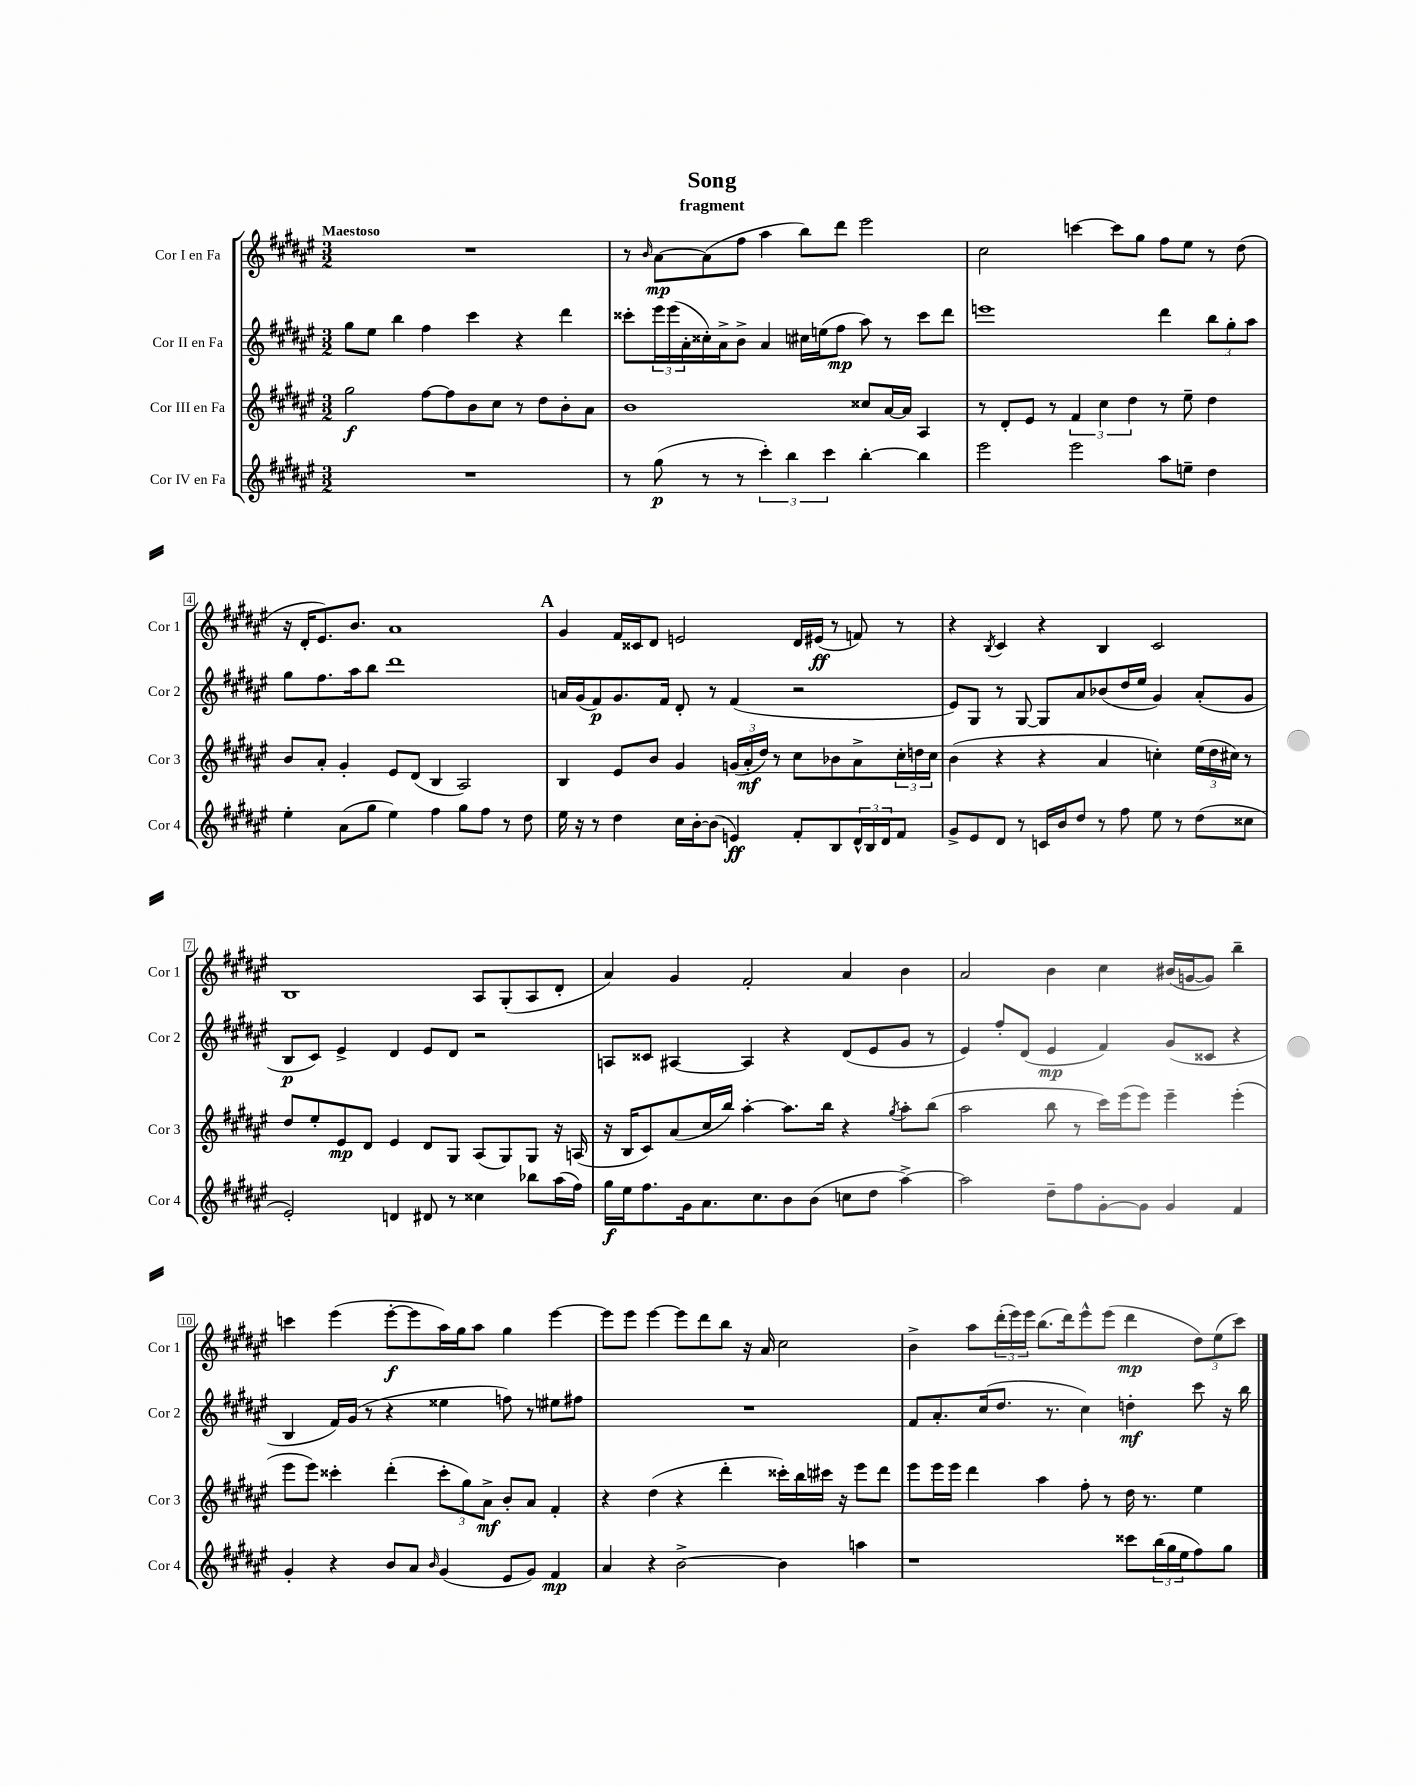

**kern	**dynam	**kern	**dynam	**kern	**dynam	**kern	**dynam
*part4	*part4	*part3	*part3	*part2	*part2	*part1	*part1
*staff4	*staff4	*staff3	*staff3	*staff2	*staff2	*staff1	*staff1
*I"Cor IV en Fa	*	*I"Cor III en Fa	*	*I"Cor II en Fa	*	*I"Cor I en Fa	*
*I'Cor 4	*	*I'Cor 3	*	*I'Cor 2	*	*I'Cor 1	*
*clefG2	*	*clefG2	*	*clefG2	*	*clefG2	*
*k[f#c#g#d#a#e#]	*	*k[f#c#g#d#a#e#]	*	*k[f#c#g#d#a#e#]	*	*k[f#c#g#d#a#e#]	*
*M3/2	*	*M3/2	*	*M3/2	*	*M3/2	*
=1	=1	=1	=1	=1	=1	=1	=1
!	!	!	!	!	!	!LO:TX:a:B:t=Maestoso	!
1.r	.	2gg#\	f	8gg#\L	.	1.r	.
.	.	.	.	8ee#\J	.	.	.
.	.	.	.	4bb\	.	.	.
.	.	[8ff#\L	.	4ff#\	.	.	.
.	.	8ff#\]	.	.	.	.	.
.	.	8b\	.	4ccc#\	.	.	.
.	.	8cc#\J	.	.	.	.	.
.	.	8r	.	4r	.	.	.
.	.	8dd#\L	.	.	.	.	.
.	.	8b'\	.	4ddd#\	.	.	.
.	.	8a#\J	.	.	.	.	.
=2	=2	=2	=2	=2	=2	=2	=2
8r	.	1b	.	8ccc##X'\L	.	8r	.
.	.	.	.	.	.	16qqb/	.
(8gg#\	p	.	.	24eee#\L	.	[8a#\L	mp
.	.	.	.	(24eee#\	.	.	.
.	.	.	.	24a#'\	.	.	.
8r	.	.	.	16cc##X'\)	.	(8a#\]	.
.	.	.	.	16a#^\J	.	.	.
8r	.	.	.	8b^\J	.	8ff#\J	.
6ccc#'\)	.	.	.	4a#/	.	4aa#\	.
6bb\	.	.	.	.	.	.	.
.	.	.	.	16cc#X\LL	.	8bb\L)	.
.	.	.	.	(16een\J	.	.	.
6ccc#\	.	.	.	.	.	.	.
.	.	.	.	8ff#\J	mp	8ddd#\J	.
[4bb'\	.	8cc##X/L	.	8aa#\)	.	2eee#\	.
.	.	[16a#/L	.	8r	.	.	.
.	.	16a#/JJ]	.	.	.	.	.
4bb\]	.	4A#/	.	8ccc##\L	.	.	.
.	.	.	.	8ddd#\J	.	.	.
=3	=3	=3	=3	=3	=3	=3	=3
2eee#\	.	8r	.	1eeen	.	2cc#\	.
.	.	8d#'/L	.	.	.	.	.
.	.	8e#/J	.	.	.	.	.
.	.	8r	.	.	.	.	.
2eee#\	.	6f#/	.	.	.	[4cccn\	.
.	.	6cc#\	.	.	.	.	.
.	.	.	.	.	.	8ccc\L]	.
.	.	6dd#\	.	.	.	.	.
.	.	.	.	.	.	8gg#\J	.
8aa#\L	.	8r	.	4ddd#\	.	8ff#\L	.
8een~\J	.	8ee#~\	.	.	.	8ee#\J	.
4dd#\	.	4dd#\	.	12bb\L	.	8r	.
.	.	.	.	12gg#'\	.	.	.
.	.	.	.	.	.	(8dd#\	.
.	.	.	.	12aa#\J	.	.	.
!!LO:LB:g=z
=4	=4	=4	=4	=4	=4	=4	=4
4ee#'\	.	8b/L	.	8gg#\L	.	16r	.
.	.	.	.	.	.	16d#'/KL	.
.	.	8a#'/J	.	8.ff#\	.	8.e#/)	.
(8a#\L	.	4g#'/	.	.	.	.	.
.	.	.	.	16aa#\k	.	8.b/J	.
8gg#\J	.	.	.	8bb\J	.	.	.
4ee#\)	.	8e#/L	.	1ddd#	.	1a#	.
.	.	(8d#/J	.	.	.	.	.
4ff#\	.	4B/	.	.	.	.	.
8gg#\L	.	2A#/)	.	.	.	.	.
8ff#\J	.	.	.	.	.	.	.
8r	.	.	.	.	.	.	.
8dd#\	.	.	.	.	.	.	.
!!LO:REH:place=s1:t=A
=5	=5	=5	=5	=5	=5	=5	=5
16ee#\	.	4B/	.	16an/LL	.	4g#/	.
16r	.	.	.	(16g#/J	.	.	.
8r	.	.	.	8f#/)	p	.	.
4dd#\	.	8e#/L	.	8.g#/	.	16f#/LL	.
.	.	.	.	.	.	16c##X/J	.
.	.	8b/J	.	.	.	8d#/J	.
.	.	.	.	16f#/Jk	.	.	.
16cc#\LL	.	4g#/	.	8d#'/	.	2en/	.
[16b'\J	.	.	.	.	.	.	.
(8b\J]	.	.	.	8r	.	.	.
4en/)	ff	(24gn/LL	.	(4f#/	.	.	.
.	.	24a#'/	mf	.	.	.	.
.	.	24dd#/JJ)	.	.	.	.	.
.	.	8r	.	.	.	.	.
8f#'/L	.	8cc#\L	.	2r	.	16d#/LL	.
.	.	.	.	.	.	(16e#X/JJ	ff
8B/	.	8b-X\	.	.	.	8r	.
24d#^^/L	.	8a#^\	.	.	.	8fn/)	.
24B/	.	.	.	.	.	.	.
24d#/J	.	.	.	.	.	.	.
8f#/J	.	24cc#'\L	.	.	.	8r	.
.	.	24ddn\	.	.	.	.	.
.	.	24cc#\JJ	.	.	.	.	.
=6	=6	=6	=6	=6	=6	=6	=6
8g#^/L	.	(4b\	.	8e#/L)	.	4r	.
8e#/	.	.	.	8G#/J	.	.	.
.	.	.	.	.	.	8qB/	.
8d#/J	.	4r	.	8r	.	4c#/	.
8r	.	.	.	[8G#/	.	.	.
16cn/LL	.	4r	.	8G#/L]	.	4r	.
16b/J	.	.	.	.	.	.	.
8dd#/J	.	.	.	8a#/	.	.	.
8r	.	4a#/	.	(8b-X/	.	4B/	.
8ff#\	.	.	.	16dd#/L	.	.	.
.	.	.	.	16ee#/JJ	.	.	.
8ee#\	.	4ccn'\)	.	4g#/)	.	2c#/	.
8r	.	.	.	.	.	.	.
(8dd#\L	.	(24ee#\LL	.	(8a#'/L	.	.	.
.	.	24dd#\	.	.	.	.	.
.	.	24cc#X\JJ)	.	.	.	.	.
8cc##X\J	.	8r	.	8g#/J	.	.	.
!!LO:LB:g=z
=7	=7	=7	=7	=7	=7	=7	=7
2e#'/)	.	8dd#/L	.	8B/L	p	1B	.
.	.	8ee#'/	.	8c#/J)	.	.	.
.	.	8e#/	mp	4e#^/	.	.	.
.	.	8d#/J	.	.	.	.	.
4dn/	.	4e#/	.	4d#/	.	.	.
8d#X/	.	8d#/L	.	8e#/L	.	.	.
8r	.	8G#/J	.	8d#/J	.	.	.
4cc##X\	.	(8A#/L	.	2r	.	8A#/L	.
.	.	8G#/)	.	.	.	(8G#'/	.
8bb-X\L	.	8G#/J	.	.	.	8A#/	.
(16aa#\L	.	16r	.	.	.	8d#'/J	.
16ff#\JJ)	.	(16An/	.	.	.	.	.
=8	=8	=8	=8	=8	=8	=8	=8
16gg#\LL	f	16r	.	8An/L	.	4a#/)	.
16ee#\J	.	16B/KL	.	.	.	.	.
8.ff#\	.	8c#/)	.	8c##X/J	.	.	.
.	.	(8a#/	.	[4A#X/	.	4g#/	.
16g#\k	.	.	.	.	.	.	.
8.a#\	.	16cc#/L	.	.	.	.	.
.	.	16bb/JJ)	.	.	.	.	.
.	.	[4aa#'\	.	4A#/]	.	2f#'/	.
8.cc#\	.	.	.	.	.	.	.
8b\	.	8.aa#\L]	.	4r	.	.	.
(8b\J	.	.	.	.	.	.	.
.	.	16bb\Jk	.	.	.	.	.
8ccn\L	.	4r	.	(8d#/L	.	4a#/	.
8dd#\J	.	.	.	8e#/	.	.	.
.	.	8qgg#/	.	.	.	.	.
[4aa#^\)	.	8aa#'\L	.	8g#/J	.	4b\	.
.	.	(8bb\J	.	8r	.	.	.
=9	=9	=9	=9	=9	=9	=9	=9
2aa#\]	.	2aa#\	.	4e#/)	.	2a#/	.
.	.	.	.	8ff#'/L	.	.	.
.	.	.	.	(8d#/J	.	.	.
8dd#~\L	.	8bb\	.	4e#/	mp	4b\	.
8ff#\	.	8r	.	.	.	.	.
[8g#'\	.	16ccc#\LL)	.	4f#/)	.	4cc#\	.
.	.	(16eee#\J	.	.	.	.	.
8g#\J]	.	8eee#\J)	.	.	.	.	.
4g#/	.	4eee#~\	.	(8g#/L	.	(16b#X/LL	.
.	.	.	.	.	.	[16gn/J	.
.	.	.	.	8c##X/J	.	8g/J])	.
4f#/	.	(4eee#'\	.	4r	.	4bb~\	.
!!LO:LB:g=z
=10	=10	=10	=10	=10	=10	=10	=10
4g#'/	.	8eee#\L	.	4B/	.	4cccn\	.
.	.	8eee#\J)	.	.	.	.	.
4r	.	4ccc##X'\	.	16f#/LL)	.	(4eee#\	.
.	.	.	.	(16g#/JJ	.	.	.
.	.	.	.	8r	.	.	.
8b/L	.	(4ddd#'\	.	4r	.	[8eee#'\L	f
8a#/J	.	.	.	.	.	8eee#\]	.
16qqb/	.	.	.	.	.	.	.
(4g#/	.	12ccc##'\L	.	4ee##X\	.	16aa#\L)	.
.	.	.	.	.	.	16gg#\J	.
.	.	12gg#\)	.	.	.	.	.
.	.	.	.	.	.	8aa#\J	.
.	.	12a#^\J	mf	.	.	.	.
8e#/L	.	8b'/L	.	8ffn\)	.	4gg#\	.
8g#/J)	.	8a#/J	.	8r	.	.	.
4f#/	mp	4f#'/	.	8ee#X\L	.	[4eee#\	.
.	.	.	.	8ff#X\J	.	.	.
=11	=11	=11	=11	=11	=11	=11	=11
4a#/	.	4r	.	1.r	.	8eee#\L]	.
.	.	.	.	.	.	8eee#\J	.
4r	.	(4dd#\	.	.	.	[4eee#\	.
[2b^\	.	4r	.	.	.	8eee#\L]	.
.	.	.	.	.	.	8ddd#\	.
.	.	4ddd#'\	.	.	.	8bb\J	.
.	.	.	.	.	.	16r	.
.	.	.	.	.	.	16a#/	.
4b\]	.	16ccc##X'\LL)	.	.	.	2cc#\	.
.	.	16bb\	.	.	.	.	.
.	.	16ccc#X\JJ	.	.	.	.	.
.	.	16r	.	.	.	.	.
4aan\	.	8eee#\L	.	.	.	.	.
.	.	8ddd#\J	.	.	.	.	.
=12	=12	=12	=12	=12	=12	=12	=12
1r	.	8eee#\L	.	8f#/L	.	4b^\	.
.	.	16eee#\L	.	8.a#'/	.	.	.
.	.	16eee#\JJ	.	.	.	.	.
.	.	4ddd#\	.	.	.	8aa#\L	.
.	.	.	.	(16cc#/k	.	.	.
.	.	.	.	8.dd#/J	.	(24ddd#'\L	.
.	.	.	.	.	.	24eee#\)	.
.	.	.	.	.	.	24eee#\JJ	.
.	.	4aa#\	.	.	.	(8.bb\L	.
.	.	.	.	8.r	.	.	.
.	.	.	.	.	.	16ddd#\k)	.
.	.	8ff#'\	.	4cc#\)	.	8eee#^^\	.
.	.	8r	.	.	.	(8eee#\J	.
8ccc##X\L	.	16dd#\	.	4ddn'\	mf	4ddd#\	mp
.	.	8.r	.	.	.	.	.
(24bb\L	.	.	.	.	.	.	.
24gg#\	.	.	.	.	.	.	.
24ee#\J	.	.	.	.	.	.	.
8ff#\)	.	4ee#\	.	8ccc#\	.	12dd#\L)	.
.	.	.	.	.	.	(12ee#\	.
8gg#\J	.	.	.	16r	.	.	.
.	.	.	.	.	.	12ccc#\J)	.
.	.	.	.	16bb\	.	.	.
==	==	==	==	==	==	==	==
*-	*-	*-	*-	*-	*-	*-	*-
